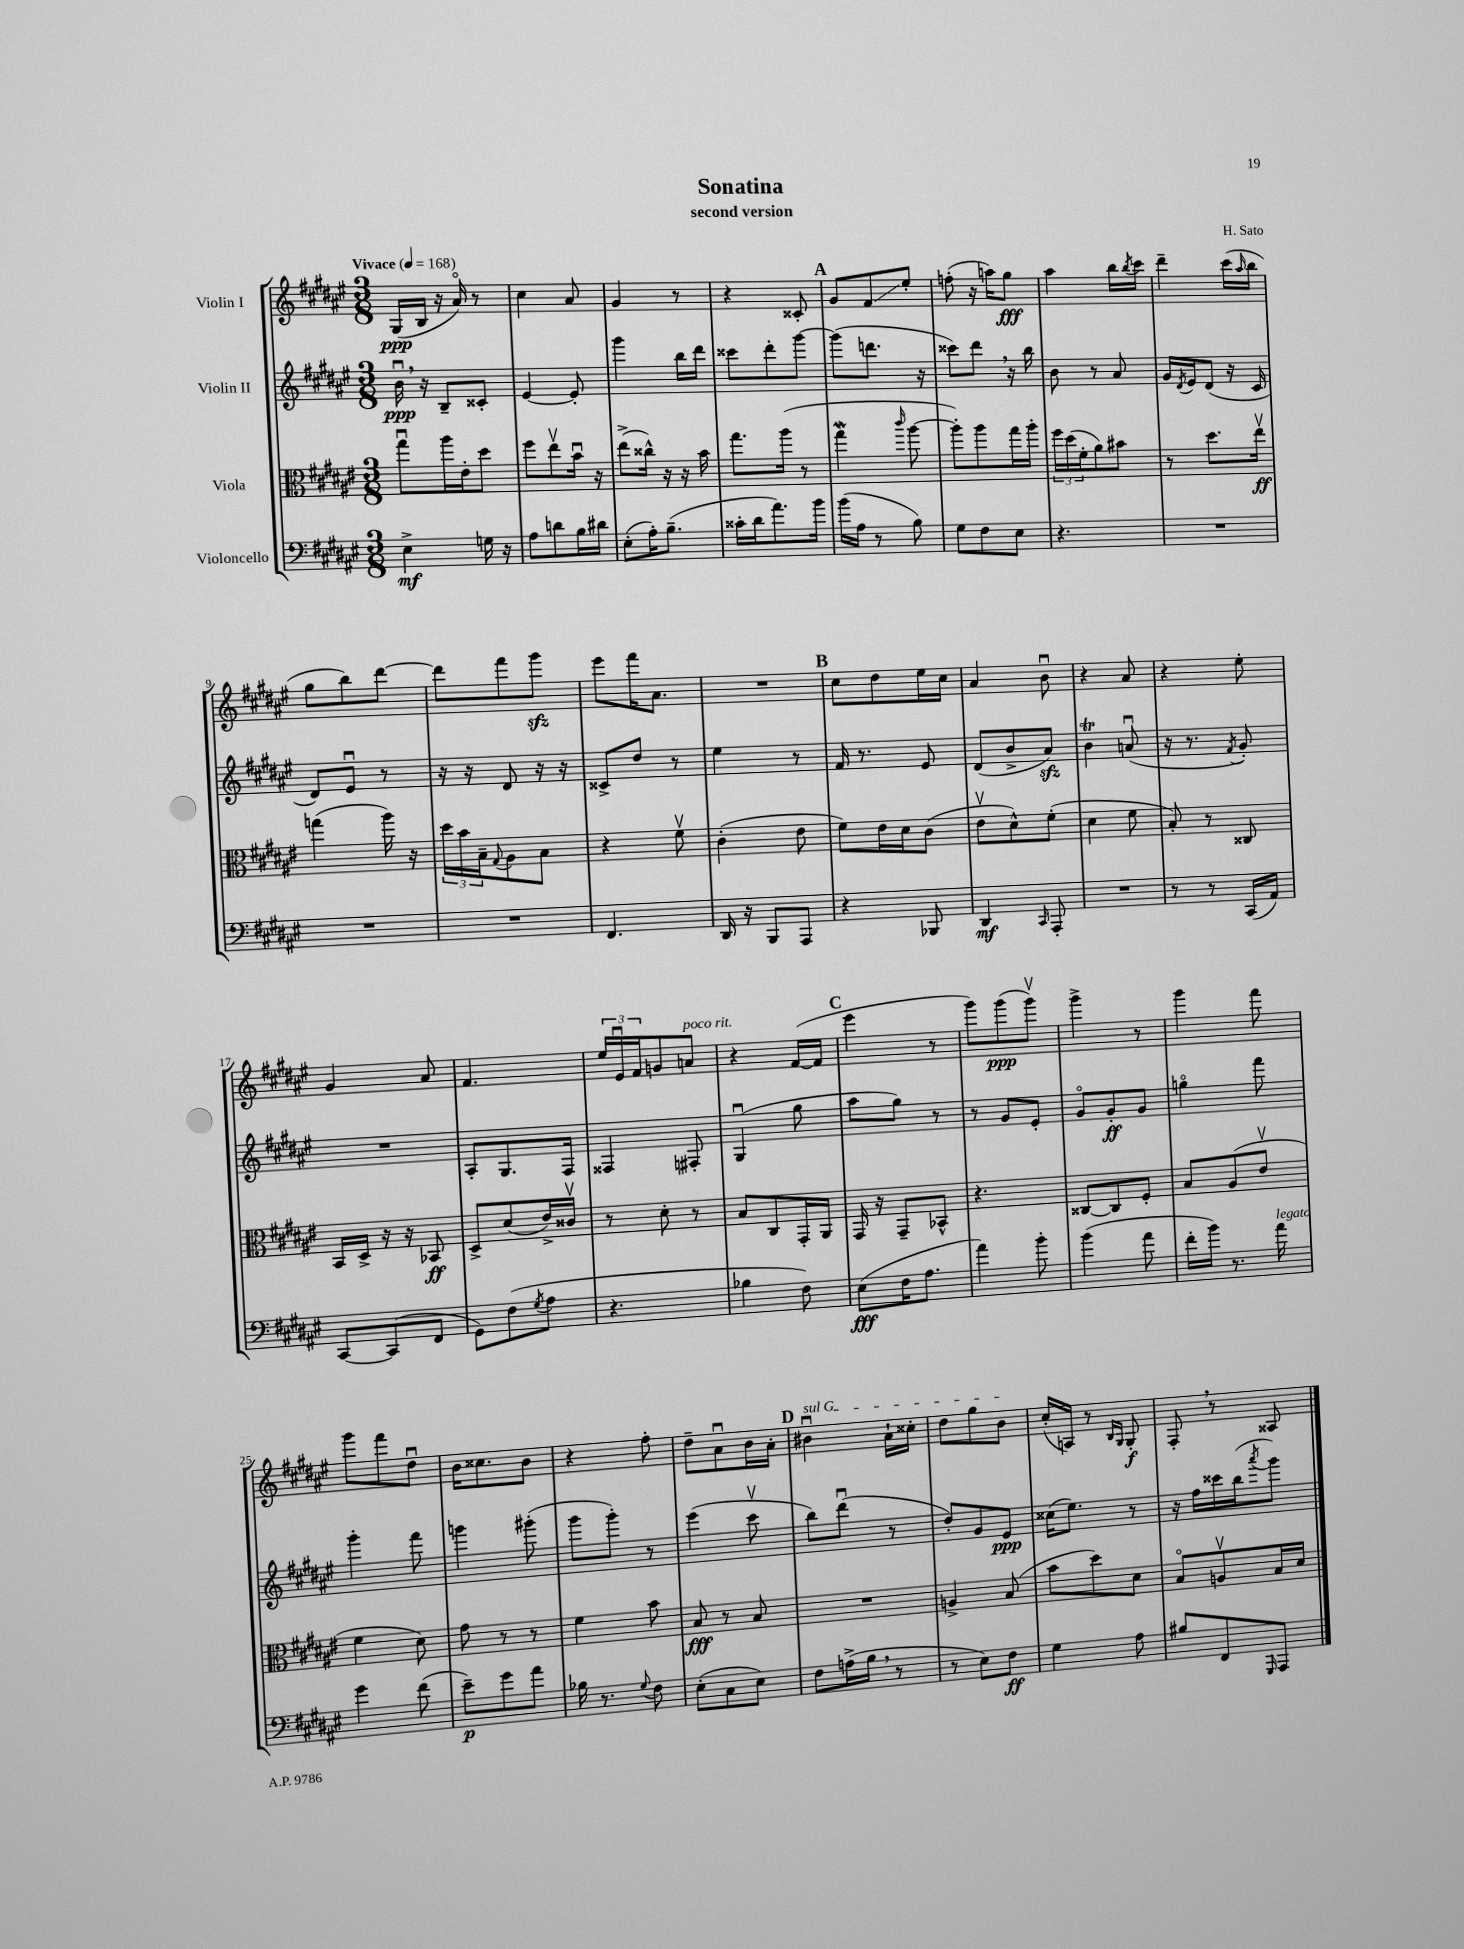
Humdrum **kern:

**kern	**kern	**kern	**kern
*staff4	*staff3	*staff2	*staff1
*clefF4	*clefC3	*clefG2	*clefG2
*k[f#c#g#d#a#e#]	*k[f#c#g#d#a#e#]	*k[f#c#g#d#a#e#]	*k[f#c#g#d#a#e#]
*M3/8	*M3/8	*M3/8	*M3/8
*MM168	*MM168	*MM168	*MM168
4E#^	8gg#u	16bu	(16G#
.	.	16r	16B
.	16aa#	8B~	16r
.	16e#'	.	16a#o)
16G	8dd#	8c##'	8r
16r	.	.	.
=	=	=	=
8A#	8ff#	[4e#	4cc#
8d	8ee#v	.	.
16B	16bu	8e#']	8a#
16d#	16r	.	.
=	=	=	=
(8E#'	(8ee#^	4ggg#	4g#
16A#')	16cc##^^)	.	.
(8.B~	16r	.	.
.	16r	16bb	8r
.	16b	16ddd#	.
=	=	=	=
16c##'	8.gg#	8ccc##	4r
16d#	.	.	.
8.a#)	.	8ddd#'	.
.	(16aa#	.	.
.	8r	[8ggg#	8c##'
16b	.	.	.
=	=	=	=
(16b	4gg#	(8ggg#]	8g#
16A#	.	.	.
8r	.	8.ddd	8f#
.	16qqccc#	.	.
8B)	[8aa#	.	8ee#'
.	.	16r	.
=	=	=	=
8G#	8aa#'])	8ccc##)	(8ff'
8F#	8aa#	8ddd#	16r
.	.	.	16aa)
8E#	16gg#	16r	8gg#
.	16aa#'	16bb	.
=	=	=	=
4.r	24ff#	8b	4aa#
.	(24dd#	.	.
.	24f#'	.	.
.	8a#)	8r	.
.	8b#	8a#	16bb
.	.	.	8qbb
.	.	.	16ccc#
=	=	=	=
4.r	8r	16g#	4ddd#~
.	.	8qd#	.
.	.	16e#	.
.	8.dd#	(8d#	.
.	.	16r	(16ccc#
.	.	.	16qqaa#
.	16ee#v	16c#	16bb
=	=	=	=
4.r	(4gg	8d#)	8gg#
.	.	8e#u	8bb)
.	16aa#)	8r	[8ddd#
.	16r	.	.
=	=	=	=
4.r	24dd#	16r	8ddd#]
.	24b	.	.
.	.	16r	.
.	24B~	.	.
.	8qqG#	.	.
.	8A#	8d#	8fff#
.	8B	16r	8ggg#
.	.	16r	.
=	=	=	=
4.FF#	4r	8c##^	8eee#
.	.	8dd#	16fff#
.	.	.	8.a#
.	8f#v	8r	.
=	=	=	=
16DD#	(4c#'	4ee#	4.r
16r	.	.	.
8BBB	.	.	.
8AAA#	8e#	8r	.
=	=	=	=
4r	8f#)	16f#	8cc#
.	.	8.r	.
.	16e#	.	8dd#
.	16d#	.	.
8BBB-	(8c#	8e#	16ee#
.	.	.	16cc#
=	=	=	=
4DD#	8e#v	(8d#	4a#
.	8d#^^)	8b^	.
16qqCC#	.	.	.
8AAA#'	(8f#'	8a#)	8bu
=	=	=	=
4.r	4d#	4b	4r
.	8f#	(8au	8a#
=	=	=	=
8r	8B')	16r	4r
.	.	8.r	.
8r	8r	.	.
.	.	8qf#	.
(16CC#	8C##	8g#')	8ee#'
16AA#)	.	.	.
=	=	=	=
[8CC#	16BB	4.r	4g#
.	16D#^	.	.
(8CC#]	16r	.	.
.	16r	.	.
8FF#	8BB-	.	8a#
=	=	=	=
8GG#)	8D#^	8A#'	4.f#
(8F#	(8d#	8.G#	.
8qG#	.	.	.
8A#	16e#^)	.	.
.	16c##v	16F#	.
=	=	=	=
4.r	8r	4F##	24ee#
.	.	.	24e#u
.	.	.	24f#
.	8d#'	.	8g
.	8r	8F#'	8a
=	=	=	=
4B-	8B	(4G#u	4r
.	8C#	.	.
8F#)	16GG#'	8gg#	([16f#
.	16AA#	.	16f#]
=	=	=	=
(8E#	16GG#	8aa#	4eee#
.	16r	.	.
16F#	8GG#~	8gg#)	.
8.A#	.	.	.
.	8BB-^^	8r	8r
=	=	=	=
4a#)	4.r	8r	8ggg#)
.	.	8g#	(8ggg#
8b'	.	8e#'	8ggg#v)
=	=	=	=
(4b	[8C##	8g#o	4ggg#^
.	8C##]	8g#'	.
8a#	8F#'	8g#	8r
=	=	=	=
16f#'	8B	4ggo	4ggg#
16b)	.	.	.
8.r	(8A#	.	.
.	8e#v	8fff#	8fff#
16a#	.	.	.
=	=	=	=
4g#	4f#	4ggg#'	8ggg#
.	.	.	8fff#
(8f#	8d#)	8fff#	8dd#u
=	=	=	=
8e#~)	8g#	4ggg	16b
.	.	.	8.cc##
8g#	8r	.	.
8a#	8r	(8ggg#'	8b
=	=	=	=
16B-	4f#	8ggg#	4r
8.r	.	.	.
.	.	8ggg#')	.
8qqG#	.	.	.
8F#	8b	8r	8ff#'
=	=	=	=
(8E#'	8B	(4eee#	8dd#~
8C#	8r	.	8a#u
8E#)	8B	8ccc#v	16b
.	.	.	16a#'
=	=	=	=
8F#	4.r	8bb)	4b#u
(16A^	.	(8ddd#u	.
16B	.	.	.
8r	.	8r	16a#`
.	.	.	16cc##'
=	=	=	=
8r	4A^	8dd#')	8dd#
8E#)	.	8g#	8gg#
8F#	(8B	8e#	8b
=	=	=	=
4G#	8b	(16cc##	(16cc#'
.	.	8.ee#)	16A)
.	8dd#)	.	8r
.	.	.	16qqB
.	.	.	16qqG#
8A#	8d#	8r	8G#'
=	=	=	=
8B#	8Bo	16r	8F#'
.	.	16ff#	.
8FF#	8Av	16ccc##	8r
.	.	(16bb	.
16qqGGG#	.	8qaaa#	.
8AAA#	16B	8ggg#)	8A##
.	16d#	.	.
==	==	==	==
*-	*-	*-	*-
